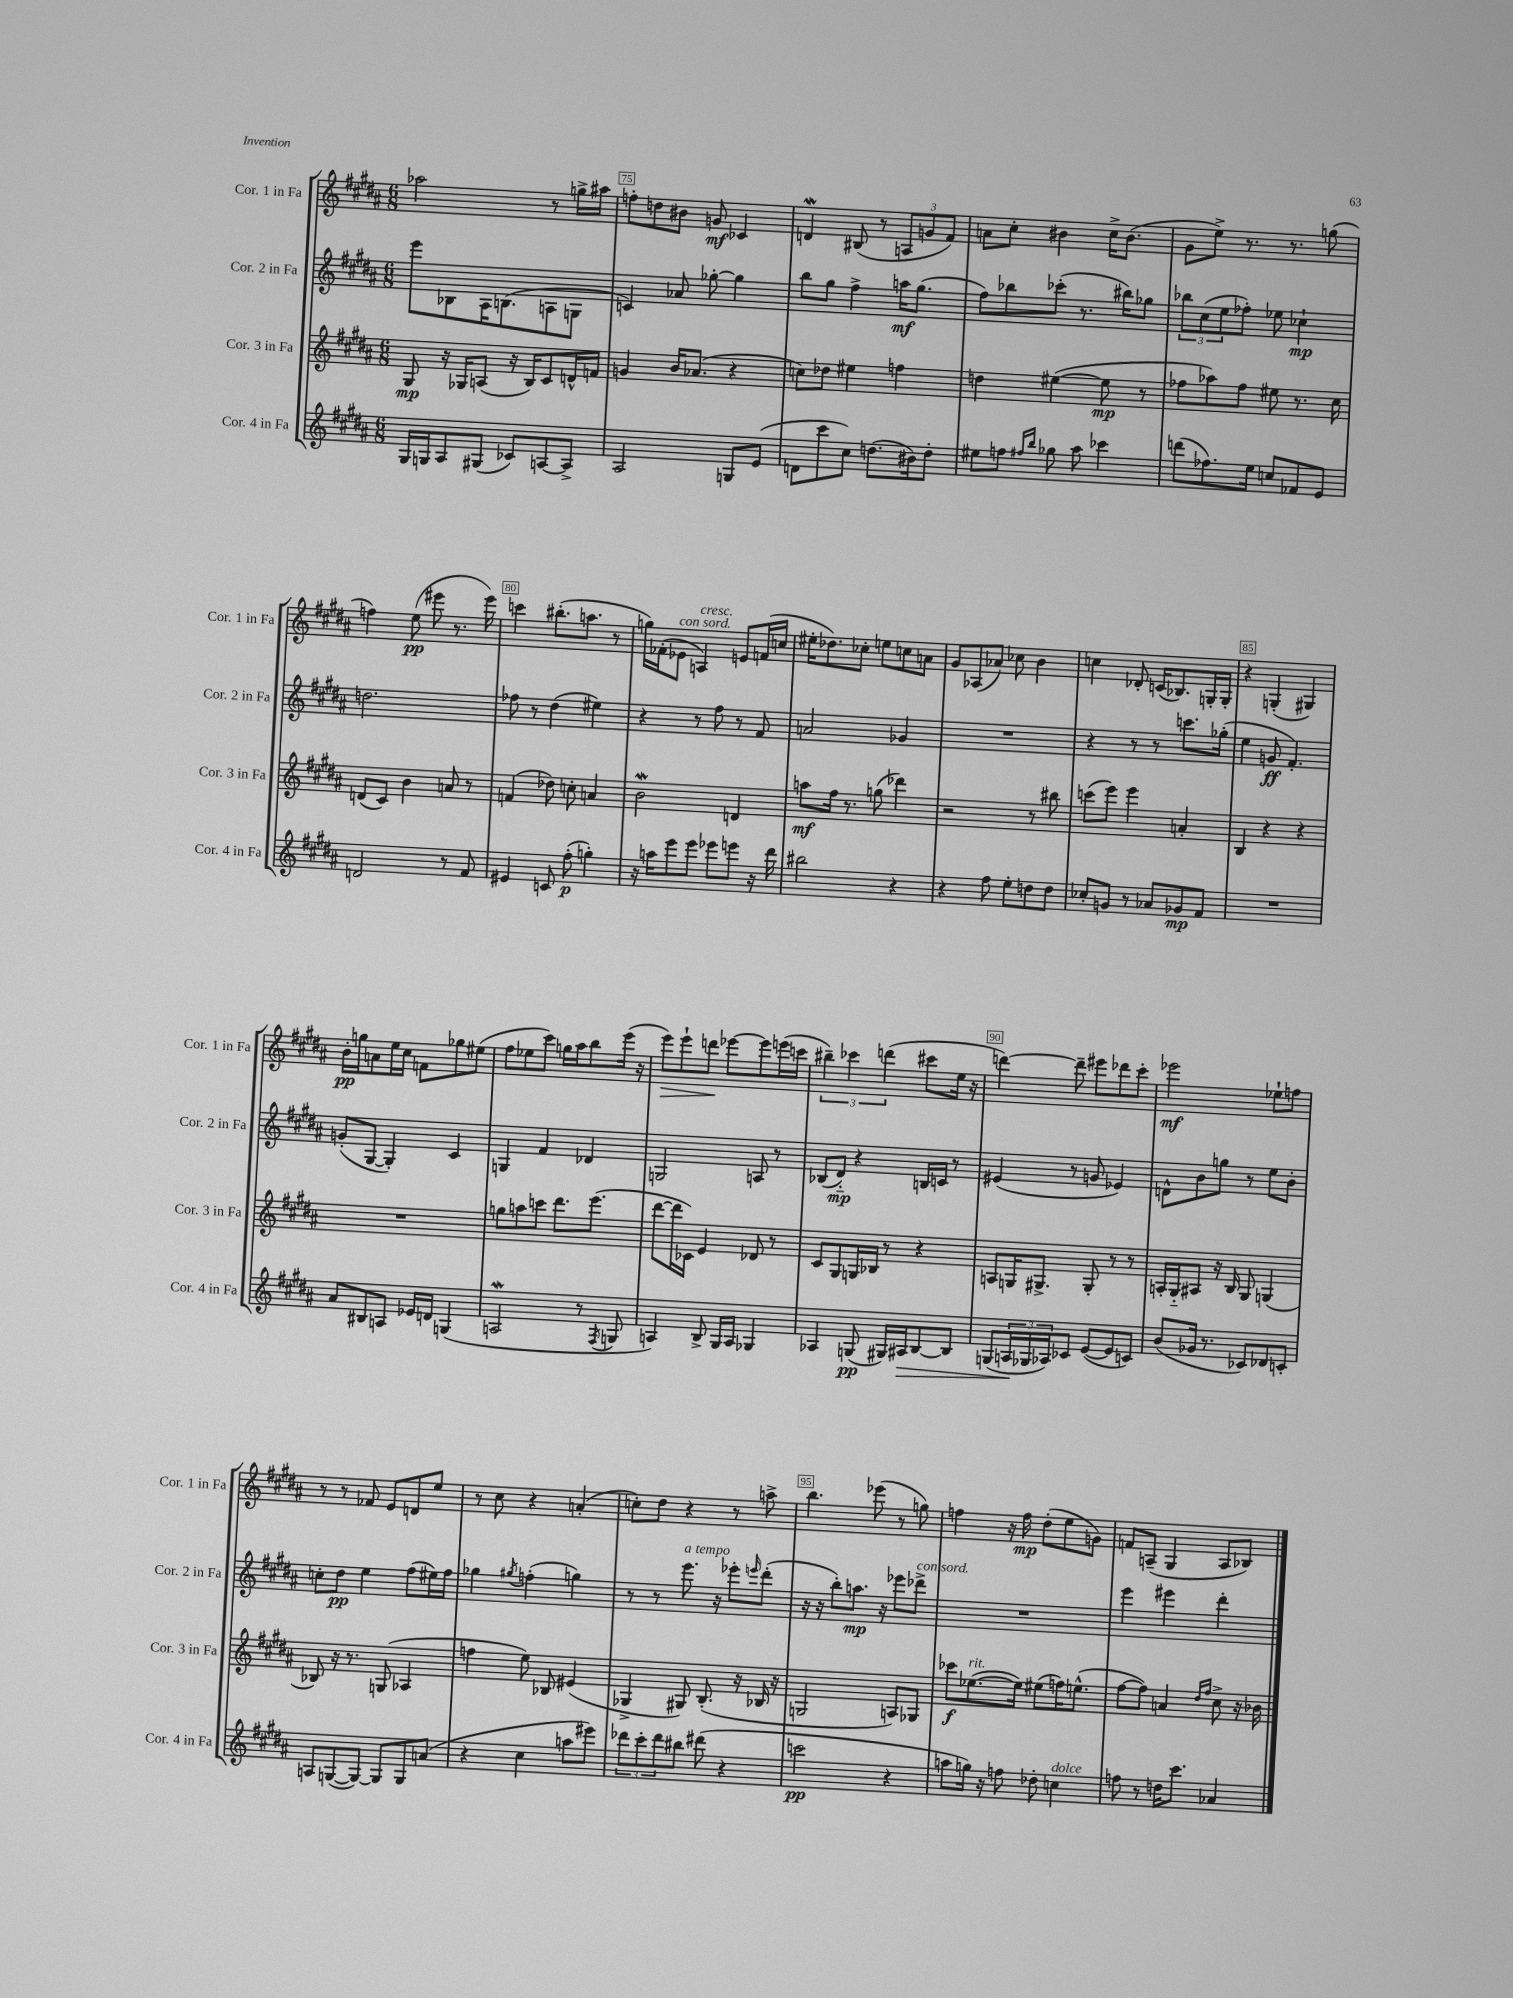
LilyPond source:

<<
\new StaffGroup <<
\new Staff = "s0" \with { instrumentName = "Cor. 1 in Fa" shortInstrumentName = "Cor. 1 in Fa" } {
    \clef treble \key b \major \numericTimeSignature \time 6/8
    aes''2 r8 g''16-> ais''16 |
    f''8-. d''8 bis'8 g'8\mf ces'4 |
    d'4\mordent bis8( r8 \tuplet 3/2 { a8 g'8 fis'8) } |
    a'8 cis''8-. bis'4 cis''16-> bis'8.( |
    gis'8 e''8->) r8. r8. g''8( |
    f''4) e''8\pp( eis'''8 r8. eis'''16) |
    c'''4 bis''8.-.( a''8. r8 |
    g''16) fes'16-.( ees'8^\markup { \italic "con sord." } a4^\markup { \italic "cresc." }) e'8 f'16( c''16 |
    eis''16-. des''8.) ces''8-. e''8 c''8 a'8 |
    gis'8 aes8( aes'8) ces''8 b'4 |
    c''4 des'8-. c'16( bes8.) g16-. g16-. |
    r4 g4-.( gis4) |
    b'16-.\pp g''16 a'8 e''16 cis''16 f'8 ges''8 eis''8( |
    fis''8 ees''8 cis'''8) g''16 ais''16 b''8 e'''16( r16 |
    e'''8\>) e'''8-! d'''8\! ees'''8~ ees'''8 e'''16( c'''16 |
    \tuplet 3/2 { bis''4--) ces'''4 d'''4( } cis'''8 e''16 r16 |
    d'''4~) d'''8-- eis'''8 des'''8 cis'''8-. |
    ees'''2\mf ees''8-! f''8 |
    r8 r8 fes'8 e'8 d'8 e''8 |
    r8 cis''8 r4 a'4-.( |
    c''8-.) dis''8 r4 r8 a''8-> |
    b''4. ees'''8( r8 g''8) |
    f''4 r16 f''16\mp dis''8-.( e''8 g'8) |
    f'8 a8--( gis4 a8 bes8) \bar "|." |
}
\new Staff = "s1" \with { instrumentName = "Cor. 2 in Fa" shortInstrumentName = "Cor. 2 in Fa" } {
    \clef treble \key b \major \numericTimeSignature \time 6/8
    e'''8 bes8 ais16 b8.( a8 g8 |
    c'4) aes'8 ges''8~-. ges''4 |
    b''8 gis''8 fis''4-> a''16\mf gis''8.( |
    fis''8) bes''8 ces'''8-.( r8. bis''16) ges''8 |
    \tuplet 3/2 { bes''8 cis''8( e''8 } fes''8-.) ees''8 ces''4-!\mp |
    d''2. |
    fes''8 r8 dis''4( eis''4) |
    r4 r8 fis''8 r8 fis'8 |
    a'2 ges'4 |
    R2. |
    r4 r8 r8 c'''8. ges''16-.( |
    e''4 g'8\ff fis'4.-.) |
    g'8-.( gis8~ gis4-.) cis'4 |
    g4 fis'4 des'4 |
    g2 a8 r8 |
    bes8( dis'8-_\mp) r4 b16 c'16 r8 |
    eis'4( r8 g'8 ees'4) |
    d'8-^ b'8 g''8 r8 e''8 b'8-. |
    c''8-. dis''8\pp e''4 fis''8( eis''16) fis''16 |
    ges''4 \acciaccatura { gis''8 } f''4-.( g''4) |
    r8 r8 e'''8.^\markup { \italic "a tempo" } r16 ees'''8-. \grace { e'''16 } dis'''8-.( |
    r16 r16 b''8-.) a''8.\mp r16 ees'''8 des'''8->^\markup { \italic "con sord." } |
    R2. |
    e'''4 eis'''4 dis'''4-. \bar "|." |
}
\new Staff = "s2" \with { instrumentName = "Cor. 3 in Fa" shortInstrumentName = "Cor. 3 in Fa" } {
    \clef treble \key b \major \numericTimeSignature \time 6/8
    gis8\mp r16 ges16 a8( r16 b16) cis'8 d'16-^ f'16 |
    g'4 b'16 aes'8.( r4 |
    c''8) des''8 eis''4 f''4 |
    d''4 eis''4~( eis''8\mp r8 |
    fes''8 aes''8) fes''8 eis''8 r8. cis''16 |
    d'8( cis'8) b'4 a'8 r8 |
    f'4( des''8) c''8-. a'4 |
    b'2\mordent d'4 |
    a''8\mf fis''16 r8. g''8( des'''4) |
    r2 r8 bis''8 |
    c'''8( e'''8) e'''4 a'4-. |
    b4 r4 r4 |
    R2. |
    g''8 a''8 c'''8 dis'''8. e'''8.( |
    dis'''8~ dis'''16 ces'16) e'4 des'8 r8 |
    cis'8 gis8 g16 bes16 r8 r4 |
    a8 g16 gis8.-> gis8-. r8 r8 |
    a16-. gis16-_ ais8 r16 b16 gis8 g4( |
    bes8) r16 r8. g8( aes4 |
    f''4 e''8) bes8 eis'4( |
    ges4-> gis8) b8.-.( r16 bes16 r16 |
    g2 a8) ges8 |
    ces'''8\f ees''8.~^\markup { \italic "rit." }( ees''16) eis''8( f''16) e''8.-^( |
    fis''8~ fis''8) a'4 \grace { dis''16 fis''16 } cis''8-> r16 bes'16 \bar "|." |
}
\new Staff = "s3" \with { instrumentName = "Cor. 4 in Fa" shortInstrumentName = "Cor. 4 in Fa" } {
    \clef treble \key b \major \numericTimeSignature \time 6/8
    gis16 g16 ais8 gis8( ces'8) a8~ a8-> |
    ais2 g8 e'8( |
    d'8 cis'''8 cis''8) d''8.( bis'16) d''8-. |
    eis''8 f''8 \grace { fis''16 b''16 } ges''8 ais''8 ces'''4 |
    d'''8( fes''8.) e''16 c''8 fes'8 e'8 |
    d'2 r8 fis'8 |
    eis'4 c'8 fis''8-.\p( g''4-.) |
    r16 a''16 e'''8 e'''8 ees'''8 e'''8 r16 dis'''16 |
    bis''2 r4 |
    r4 fis''8 e''8-. d''8 d''8 |
    ces''8-. g'8 r8 aes'8 ges'8\mp fis'8 |
    R2. |
    ais'8 bis8 a8 ees'16 d'16 g4( |
    a2\mordent r8 \acciaccatura { fis8 } g8 |
    a4) b8-> gis16 a16 ges4 |
    aes4 g8\pp( gis16) ais16\> b8~ b8 |
    g8( \tuplet 3/2 { a16\! ges16 aes16) } ces'8 e'8~( e'8 c'8) |
    b'8( ges'16 r8. ces'8) des'8 c'8-. |
    a8 g8~( g8~) g8 g8 a'8( |
    r4 cis''4 a''8 eis'''8) |
    \tuplet 3/2 { des'''8 cis'''8-. des'''8 } bis''8 dis'''8( r4 |
    c'''2\pp r4 |
    a''8 g''16) r16 f''8 des''8-. c''4^\markup { \italic "dolce" } |
    f''8 r8 d''16 cis'''8. aes'4 \bar "|." |
}
>>
>>
\layout { \context { \Score currentBarNumber = #74 \override BarNumber.break-visibility = ##(#f #t #t) barNumberVisibility = #(every-nth-bar-number-visible 5) \override BarNumber.stencil = #(make-stencil-boxer 0.1 0.3 ly:text-interface::print) } }
